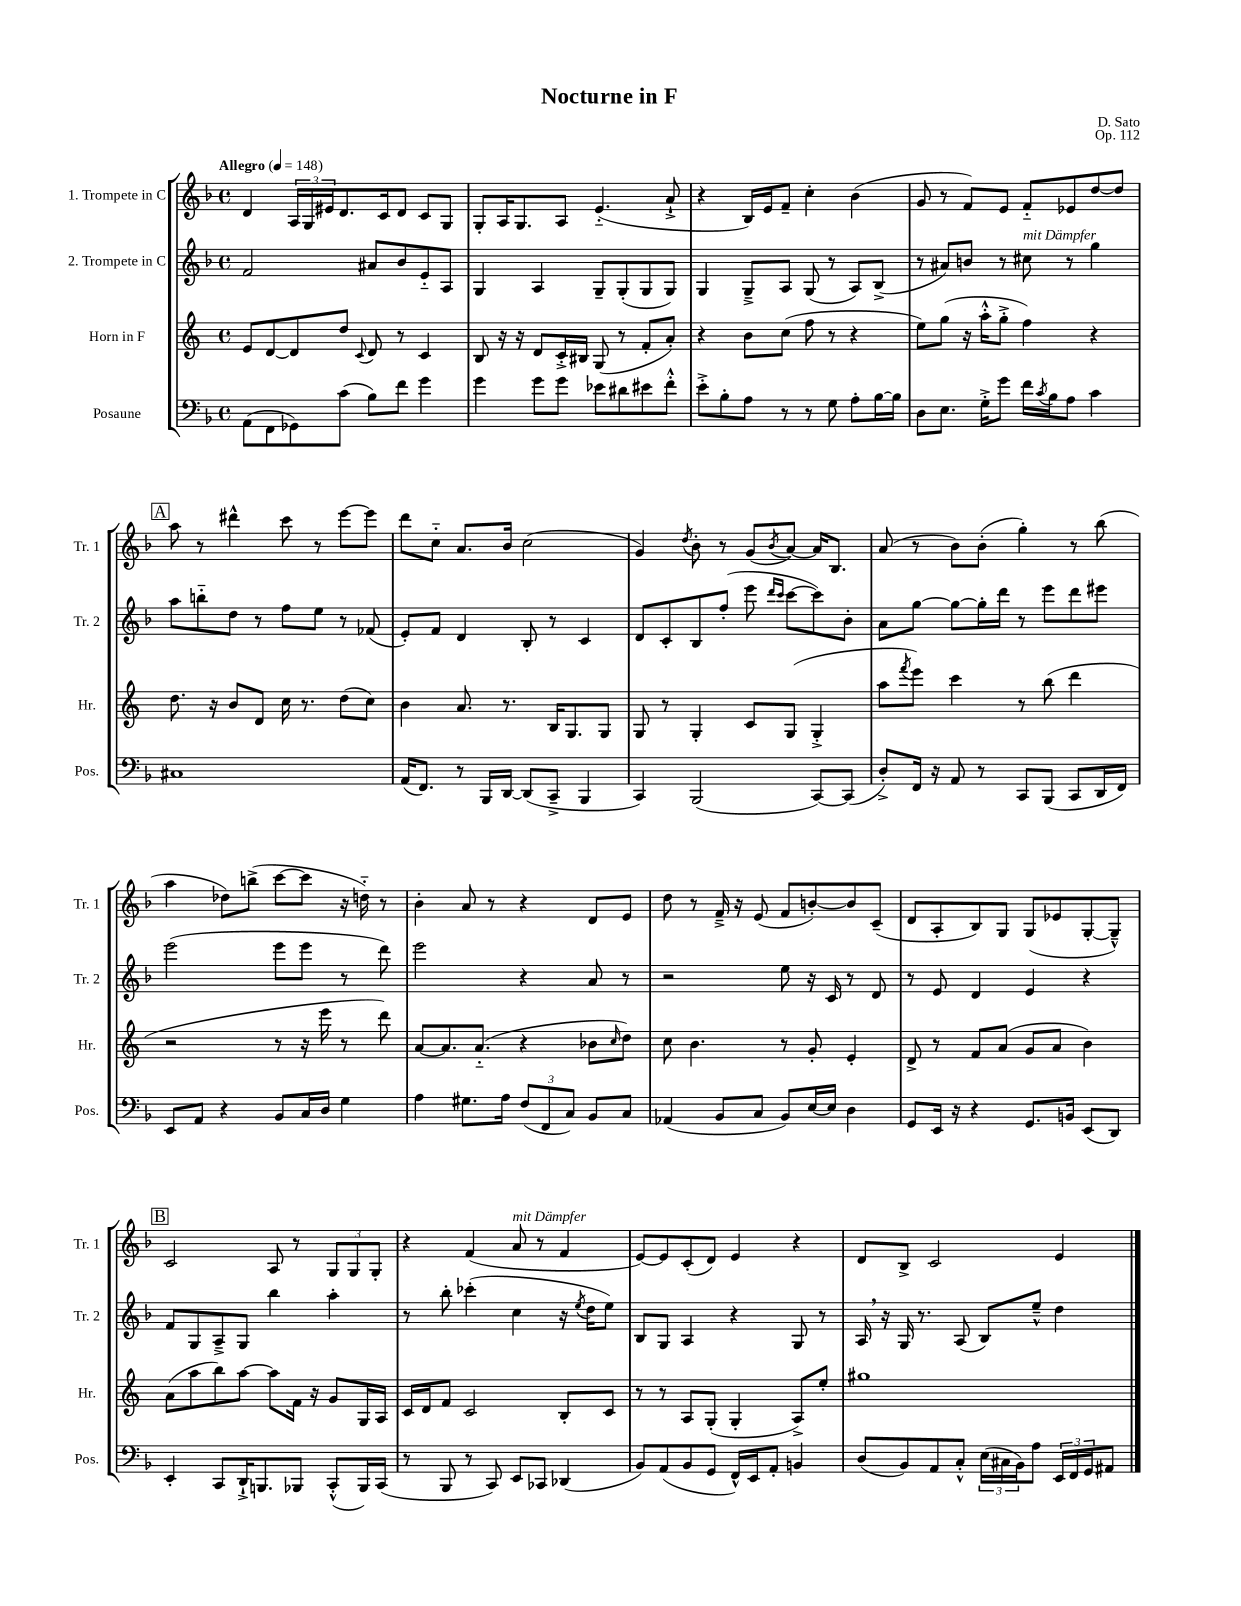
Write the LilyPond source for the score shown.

\header { title = "Nocturne in F" composer = "D. Sato" opus = "Op. 112" }
<<
\new StaffGroup <<
\new Staff = "s0" \with { instrumentName = "1. Trompete in C" shortInstrumentName = "Tr. 1" } {
    \clef treble \key f \major \defaultTimeSignature \time 4/4 \tempo "Allegro" 4 = 148
    d'4 \tuplet 3/2 { a16 g16 eis'16 } d'8. c'16 d'8 c'8 g8 |
    g8-. a16 g8. a8 e'4.-_( a'8-!-> |
    r4 bes16) e'16 f'8-- c''4-. bes'4( |
    g'8 r8 f'8) e'8 f'8-_ ees'8 d''8~ d''8 |
    \mark \markup { \box "A" } a''8 r8 dis'''4-^ c'''8 r8 e'''8~ e'''8 |
    d'''8 c''8-_ a'8. bes'16 c''2( |
    g'4) \acciaccatura { d''8 } bes'8-. r8 g'8( \acciaccatura { bes'8 } a'8~) a'16 bes8. |
    a'8( r8 bes'8) bes'8-.( g''4-.) r8 bes''8( |
    a''4 des''8) b''8->( c'''8~ c'''8 r16 d''16-_) r8 |
    bes'4-. a'8 r8 r4 d'8 e'8 |
    d''8 r8 f'16---> r16 e'8( f'8 b'8~-.) b'8 c'8--( |
    d'8 a8-. bes8) g8 g8( ees'8 g8~-. g8---^) |
    \mark \markup { \box "B" } c'2 a8 r8 \tuplet 3/2 { g8 g8 g8-. } |
    r4 f'4( a'8^\markup { \italic "mit Dämpfer" } r8 f'4 |
    e'8~) e'8 c'8-.( d'8) e'4 r4 |
    d'8 bes8-> c'2 e'4 \bar "|." |
}
\new Staff = "s1" \with { instrumentName = "2. Trompete in C" shortInstrumentName = "Tr. 2" } {
    \clef treble \key f \major \defaultTimeSignature \time 4/4
    f'2 ais'8 bes'8 e'8-_ a8 |
    g4 a4 g8-- g8-.( g8 g8) |
    g4 g8---> a8 g8( r8 a8) bes8->( |
    r8 ais'8) b'8 r8 cis''8^\markup { \italic "mit Dämpfer" } r8 g''4 |
    \mark \markup { \box "A" } a''8 b''8-_ d''8 r8 f''8 e''8 r8 fes'8( |
    e'8-.) f'8 d'4 bes8-. r8 c'4 |
    d'8 c'8-. bes8 f''8-.( e'''8 \grace { d'''16 c'''16 } c'''8~ c'''8) bes'8-. |
    a'8 g''8~ g''8~ g''16-. d'''16 r8 e'''8 d'''8 eis'''8 |
    e'''2( e'''8 e'''8 r8 d'''8) |
    e'''2 r4 a'8 r8 |
    r2 e''8 r16 c'16 r8 d'8 |
    r8 e'8 d'4 e'4 r4 |
    \mark \markup { \box "B" } f'8 g8 a8---> g8 bes''4 a''4-. |
    r8 bes''8-. ces'''4-.( c''4 r16 \acciaccatura { e''8 } d''16 e''8) |
    bes8 g8 a4 r4 g8 r8 |
    a16 \breathe r16 g16 r8. a8( bes8) e''8---^ d''4 \bar "|." |
}
\new Staff = "s2" \with { instrumentName = "Horn in F" shortInstrumentName = "Hr." } {
    \clef treble \key c \major \defaultTimeSignature \time 4/4
    e'8 d'8~ d'8 d''8 \appoggiatura { c'8 } d'8 r8 c'4 |
    b8 r16 r16 d'8 c'16-.-> bis16 g8( r8 f'8-. a'8-.) |
    r4 b'8 c''8( f''8 r8 r4 |
    e''8) g''8( r16 a''16-.-^ g''8-.-> f''4) r4 |
    \mark \markup { \box "A" } d''8. r16 b'8 d'8 c''16 r8. d''8( c''8) |
    b'4 a'8. r8. b16 g8. g8 |
    g8 r8 g4-. c'8 g8( g4-.-> |
    a''8 \acciaccatura { f'''8 } e'''8) c'''4 r8 b''8( d'''4 |
    r2 r8 r16 e'''16 r8 d'''8) |
    a'8~ a'8. a'8.-_( r4 bes'8 \grace { c''16 } d''8) |
    c''8 b'4. r8 g'8-. e'4-. |
    d'8-> r8 f'8 a'8( g'8 a'8 b'4) |
    \mark \markup { \box "B" } a'8( a''8 b''8) a''8~ a''8 f'16 r16 g'8 g16 a16 |
    c'16 d'16 f'8 c'2 b8-. c'8 |
    r8 r8 a8 g8-.( g4-. a8->) e''8-. |
    gis''1 \bar "|." |
}
\new Staff = "s3" \with { instrumentName = "Posaune" shortInstrumentName = "Pos." } {
    \clef bass \key f \major \defaultTimeSignature \time 4/4
    a,8( f,8 ges,8) c'8( bes8) f'8 g'4 |
    g'4 g'8 g'8 ees'8 dis'8 eis'8 f'8-.-^ |
    e'8-.-> bes8-. a8 r8 r8 g8 a8-. bes16~ bes16 |
    d8 e8. g16-.-> g'8 f'16 \acciaccatura { c'8 } bes16 a8 c'4 |
    \mark \markup { \box "A" } cis1 |
    a,16( f,8.) r8 bes,,16 d,16~ d,8( c,8---> bes,,4 |
    c,4) bes,,2( c,8~) c,8( |
    d8-.->) f,16 r16 a,8 r8 c,8 bes,,8( c,8 d,16 f,16) |
    e,8 a,8 r4 bes,8 c16 d16 g4 |
    a4 gis8. a16 \tuplet 3/2 { f8( f,8 c8) } bes,8 c8 |
    aes,4( bes,8 c8 bes,8) e16~ e16 d4 |
    g,8 e,16 r16 r4 g,8. b,16 e,8( d,8) |
    \mark \markup { \box "B" } e,4-. c,8 d,16-!-> b,,8. bes,,8 c,8-.-^( bes,,16) c,16( |
    r8 bes,,8 r8 c,8) e,8 ces,8 des,4( |
    bes,8) a,8( bes,8 g,8 f,16-^) e,16 a,8-. b,4 |
    d8( bes,8) a,8 c8-.-^ \tuplet 3/2 { e16( cis16 bes,16) } a8 \tuplet 3/2 { e,16 f,16 g,16 } ais,8 \bar "|." |
}
>>
>>
\layout { \context { \Score \remove "Bar_number_engraver" } }
